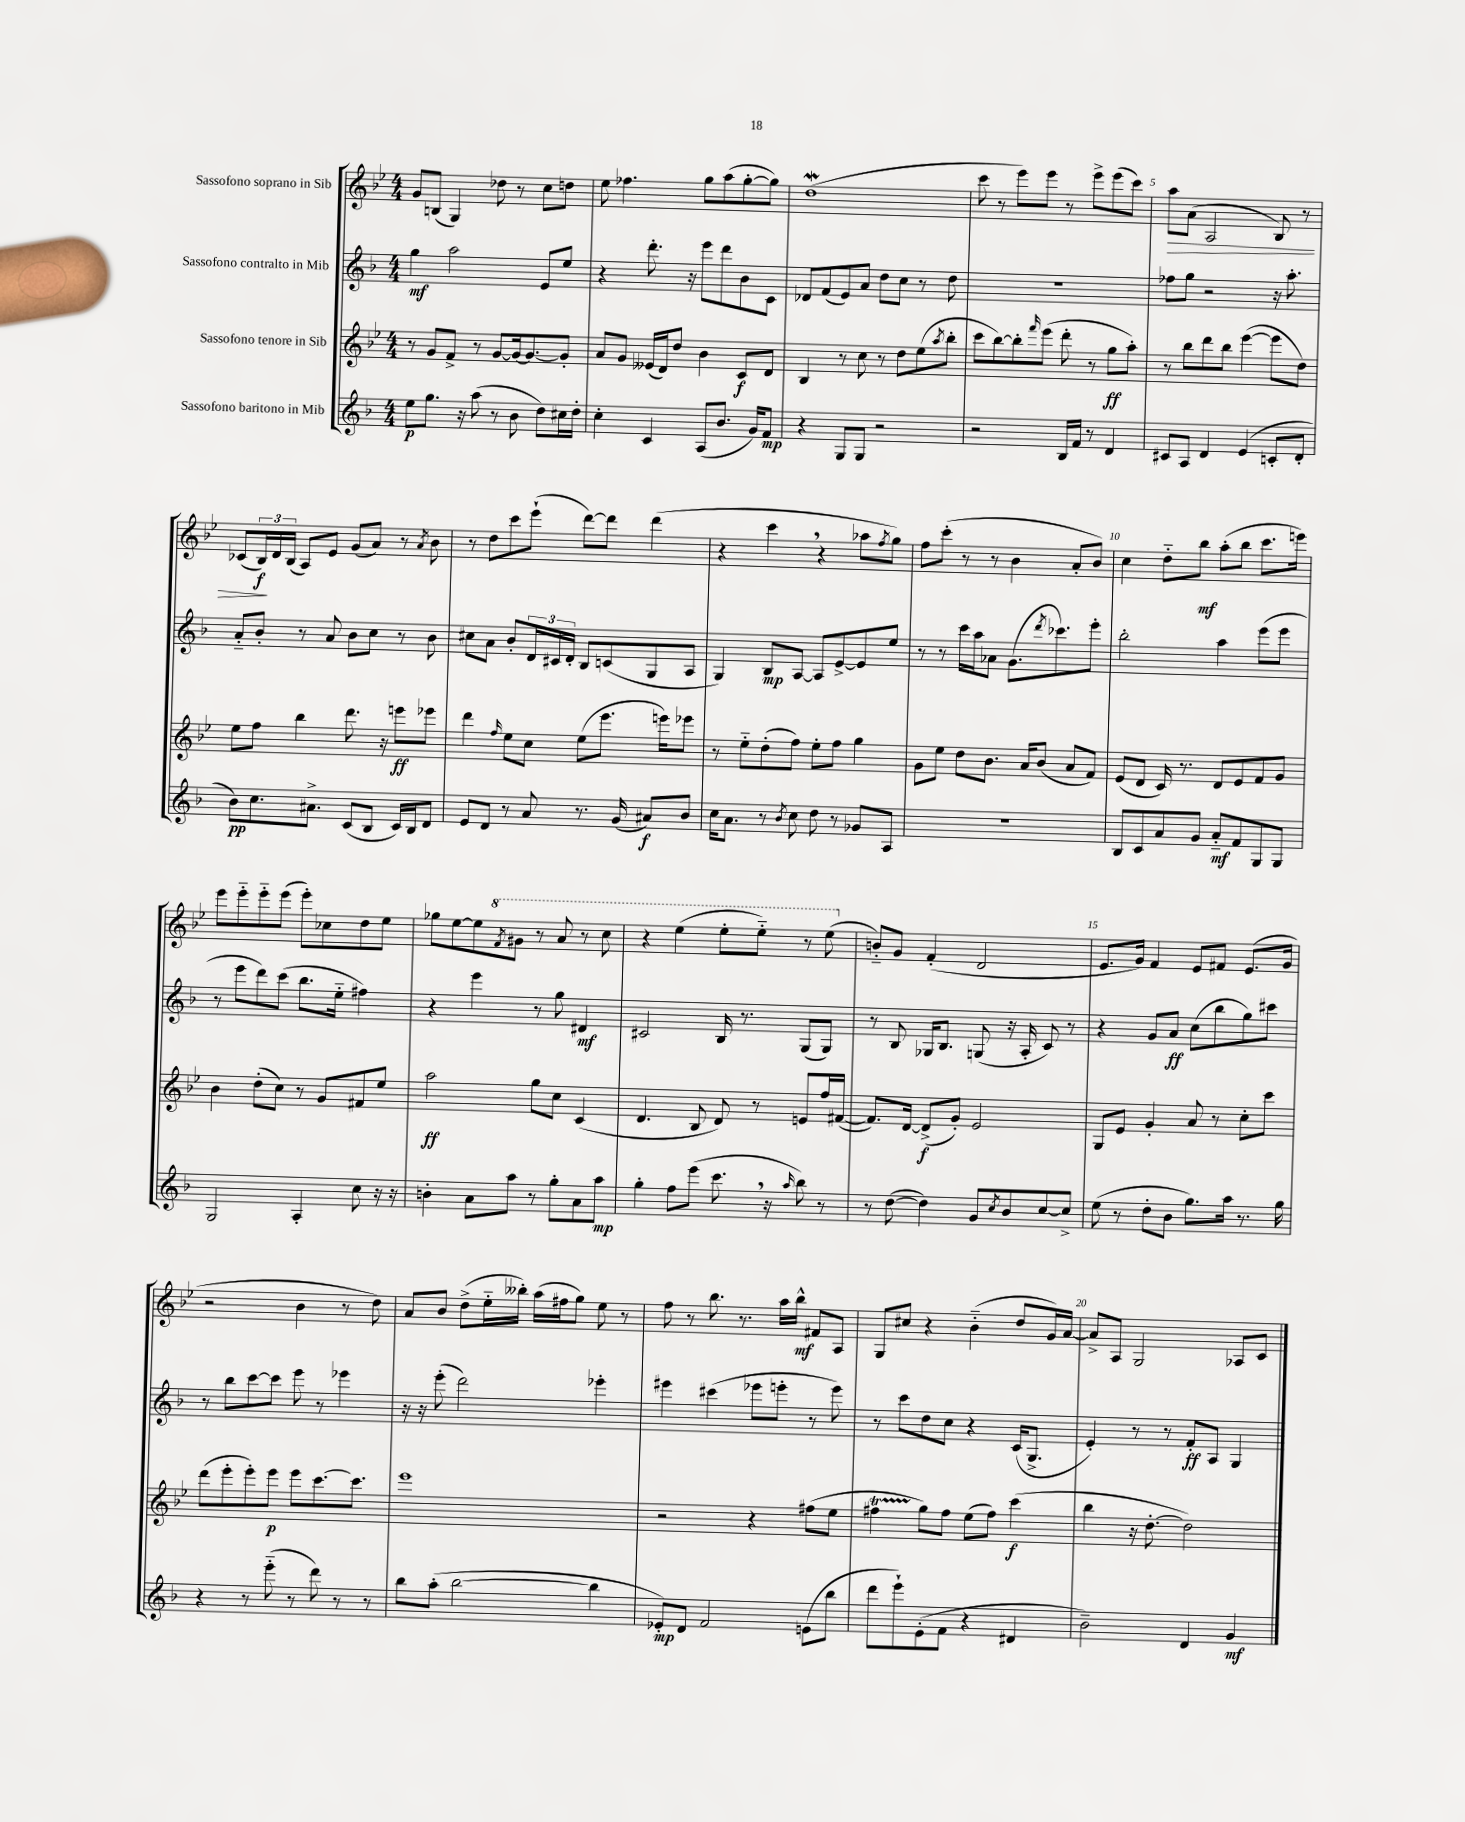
<<
\new StaffGroup <<
\new Staff = "s0" \with { instrumentName = "Sassofono soprano in Sib" } {
    \clef treble \key bes \major \numericTimeSignature \time 4/4
    g'8 b8( g4) des''8 r8 c''8 d''8 |
    ees''8 fes''4. g''8 a''8( g''8~-. g''8) |
    d''1\mordent( |
    c'''8 r8 ees'''8) ees'''8 r8 ees'''8-> ees'''8( c'''8) |
    a''8\> a'8( a2 bes8) r8 |
    ces'8( \tuplet 3/2 { bes16\f\!) d'16 bes16( } a8) ees'8 g'8( a'8) r8 \acciaccatura { a'8 } bes'8 |
    r8 d''8 c'''8 ees'''8-!( d'''8~) d'''8 d'''4( |
    r4 c'''4 \breathe r4 aes''8 \acciaccatura { f''8 } g''8) |
    f''8 c'''8-.( r8 r8 bes'4 a'8-. bes'8) |
    c''4 d''8-_ bes''8\mf a''8-.( bes''8 c'''8. e'''16) |
    ees'''8 ees'''8-_ ees'''8-_ ees'''8( ees'''8-.) ces''8 d''8 ees''8 |
    ges''8 ees''8~ ees''8 \ottava #1 \acciaccatura { f''8 } gis''8 r8 a''8 r8 c'''8 |
    r4 ees'''4( ees'''8-. ees'''8-_) r8 ees'''8( \ottava #0 |
    b'8-_) g'8 f'4-.( d'2 |
    ees'8. g'16) f'4 ees'8 fis'8 ees'8.( g'16 |
    r2 bes'4 r8 d''8) |
    a'8 bes'8 d''8->( ees''16-_ beses''16-.) a''16( fis''16 g''8) ees''8 r8 |
    f''8 r8 bes''8. r8. a''16 bes''16-^\mf fis'8 a8 |
    g8 cis''8 r4 bes'4-_( d''8 g'16) a'16~ |
    a'8-> a8 g2 aes8 c'8 \bar "|." |
}
\new Staff = "s1" \with { instrumentName = "Sassofono contralto in Mib" } {
    \clef treble \key f \major \numericTimeSignature \time 4/4
    g''4\mf a''2 e'8 e''8 |
    r4 d'''8.-. r16 e'''8 d'''8 bes'8 c'8 |
    des'8 f'8( e'8) a'8 d''8 c''8 r8 d''8 |
    R1 |
    fes''8 g''8 r2 r16 a''8.-. |
    a'8-_ bes'8-. r8 a'8 bes'8 c''8 r8 bes'8 |
    cis''8 a'8 bes'8-. \tuplet 3/2 { d'16 cis'16 d'16-. } bes8 c'8( g8 a8 |
    g4) bes8\mp a8~ a8 e'8~-> e'8 e''8 |
    r8 r8 c'''16 a''16 aes'8 g'8.( \acciaccatura { d'''8 } ces'''8.) e'''8-. |
    bes''2-. a''4 e'''8( e'''8 |
    r8 e'''8 d'''8) c'''8( bes''8. e''16-_ fis''4) |
    r4 e'''4 r8 g''8 dis'4\mf |
    cis'2 bes16 r8. g8( g8) |
    r8 bes8 ges16 bes8. g8( r16 a16-. c'8) r8 |
    r4 g'8 a'8\ff c''8( bes''8 g''8) cis'''8 |
    r8 bes''8 c'''8~ c'''8 e'''8 r8 ees'''4 |
    r16 r16 e'''8-.( d'''2) ees'''4-. |
    eis'''4 cis'''4( ees'''8 e'''8-. r8 e'''8) |
    r8 c'''8 d''8 c''8 r4 c'16( g8.-> |
    e'4-.) r8 r8 f'8-.\ff a8 g4 \bar "|." |
}
\new Staff = "s2" \with { instrumentName = "Sassofono tenore in Sib" } {
    \clef treble \key bes \major \numericTimeSignature \time 4/4
    r8 g'8 f'8-> r8 g'8~ g'16~ g'8.~ g'8-. |
    a'8 g'8 eeses'16( d'16) d''8 bes'4 c'8\f d'8 |
    bes4 r8 c''8 r8 d''8 ees''8( \acciaccatura { a''8 } bes''8-. |
    c'''8 bes''8~) bes''8-. \grace { f'''16 } ees'''8( d'''8-. r8 g''8\ff a''8-.) |
    r8 bes''8 d'''8 bes''8 ees'''4~( ees'''8 d''8) |
    ees''8 f''8 bes''4 d'''8. r16 e'''8\ff ees'''8 |
    d'''4 \grace { f''16 } ees''8 c''8 ees''8( ees'''8. e'''16) ees'''8 |
    r8 ees''8-_ d''8-.( f''8) ees''8-. f''8 g''4 |
    g'8 ees''8 d''8 bes'8. a'16 bes'8( a'8 f'8) |
    ees'8( d'8 c'16) r8. d'8 ees'8 f'8 g'8 |
    bes'4 d''8-.( c''8) r8 g'8 fis'8 ees''8 |
    a''2\ff g''8 c''8 c'4( |
    d'4. bes8 d'8) r8 e'8 f''16 fis'16~( |
    fis'8.) d'16~ d'8->\f( g'8-.) ees'2 |
    g8 ees'8 g'4-. a'8 r8 c''8-. c'''8 |
    d'''8( ees'''8-. ees'''8-.) ees'''8\p ees'''8 c'''8.~ c'''8. |
    ees'''1 |
    r2 r4 fis''8( ees''8 |
    fis''4\startTrillSpan g''8\stopTrillSpan) fis''8 ees''8( fis''8) c'''4\f( |
    bes''4 r16 d''8.~-. d''2) \bar "|." |
}
\new Staff = "s3" \with { instrumentName = "Sassofono baritono in Mib" } {
    \clef treble \key f \major \numericTimeSignature \time 4/4
    e''8\p g''8. r16 a''8( r8 bes'8 d''8) cis''16 d''16-. |
    c''4-. c'4 a8( bes'8. g'16) f'8\mp |
    r4 g8 g8 r2 |
    r2 bes16 f'16 r8 d'4 |
    cis'8 a8 d'4 e'4( c'8-. d'8-. |
    bes'8\pp) c''8. ais'8.-> c'8( bes8 c'16) bes16 d'8 |
    e'8 d'8 r8 a'8 r8. g'16( ais'8\f) bes'8 |
    c''16 a'8. r8 \acciaccatura { bes'8 } c''8 d''8 r8 ges'8 a8 |
    R1 |
    bes8 c'8 a'8 g'8 a'8-_\mf f'8 g8 g8 |
    g2 a4-. c''8 r16 r16 |
    b'4-. a'8 a''8 r8 g''8-. a'8 a''8\mp |
    g''4-. f''8 e'''8( c'''8. \breathe r16 \grace { a''16 } bes''8) r8 |
    r8 d''8~( d''4) g'8 \acciaccatura { c''8 } bes'8 c''8~ c''8-> |
    e''8( r8 d''8-. bes'8 g''8.) a''16 r8. g''16 |
    r4 r8 e'''8-_( r8 d'''8) r8 r8 |
    bes''8 a''8-.( bes''2~ bes''4 |
    ees'8-.\mp) d'8 f'2 e'8( bes''8 |
    d'''8 e'''8-!) e'8-.( f'8 r4 dis'4 |
    bes'2--) d'4 g'4\mf \bar "|." |
}
>>
>>
\layout { \context { \Score \override BarNumber.break-visibility = ##(#f #t #t) barNumberVisibility = #(every-nth-bar-number-visible 5) } }
